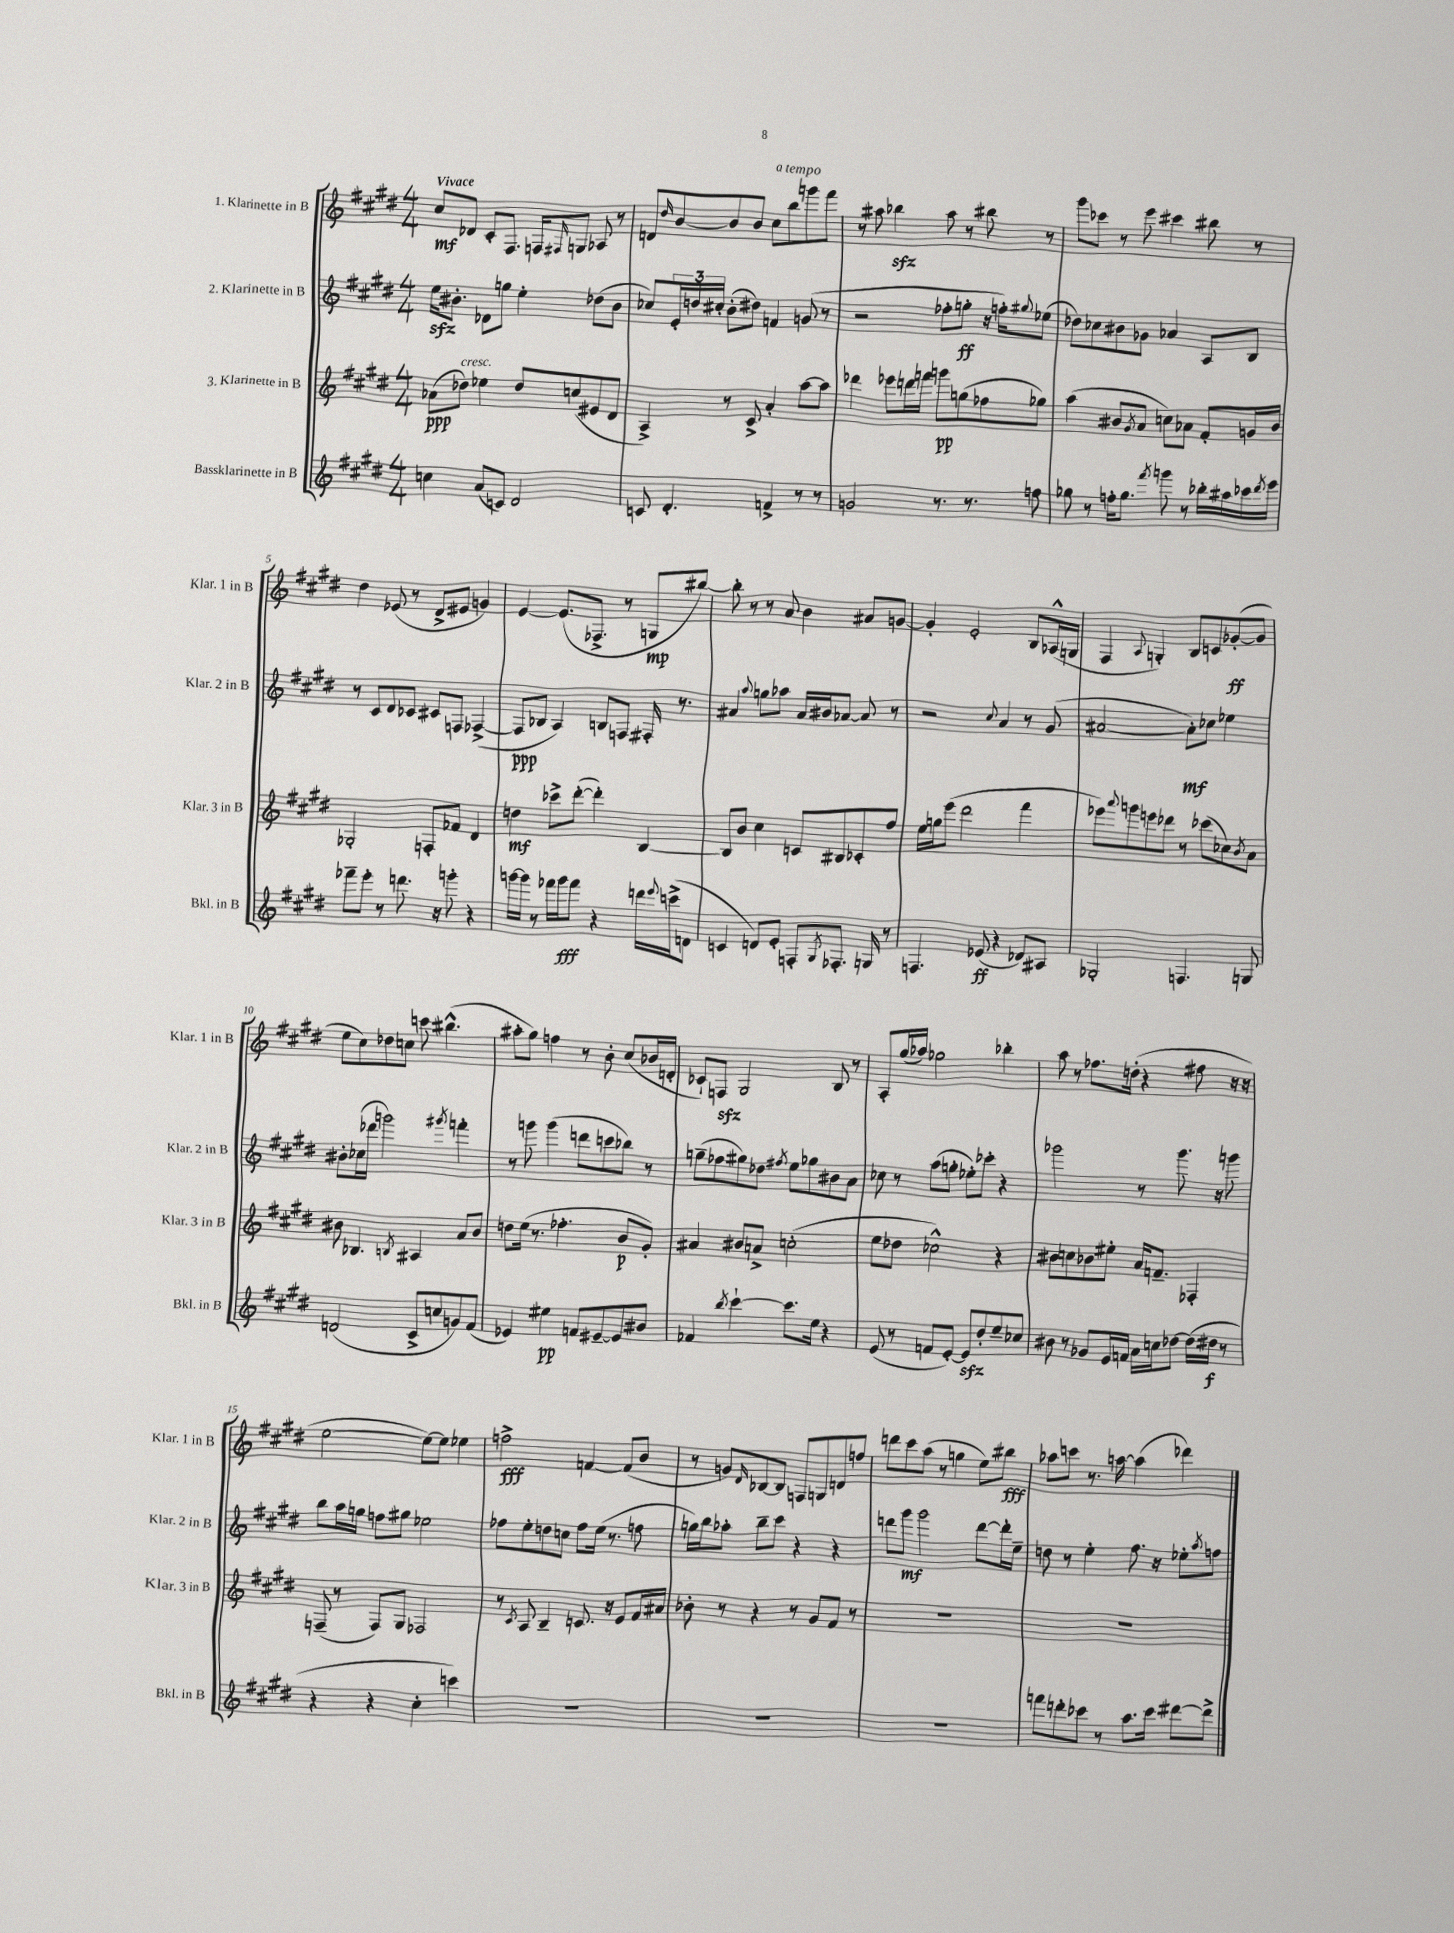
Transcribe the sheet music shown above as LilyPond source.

<<
\new StaffGroup <<
\new Staff = "s0" \with { instrumentName = "1. Klarinette in B" shortInstrumentName = "Klar. 1 in B" } {
    \clef treble \key e \major \numericTimeSignature \time 4/4 \tempo "Vivace"
    cis''8\mf des'8 cis'8-. fis8. f16 \grace { fis16 } g8 aes8 r8 |
    d'8 \grace { dis''16 } b'8~ b'8 b'8 cis''8^\markup { \italic "a tempo" } b''8 g'''8 fis'''8 |
    r8 ais''8 bes''4\sfz ais''8 r8 bis''8 r8 |
    gis'''8 ces'''8 r8 e'''8 cis'''4 bis''8 r8 |
    dis''4 ees'8( r8 dis'8-> eis'8 g'4) |
    e'4~ e'8.( fes8.-> r8 g8\mp bis''8~) |
    bis''8-. r8 r8 a'8 b'4 ais'8 g'8~ |
    g'4-. e'2-. b8 aes16-^( g16 |
    fis4 \appoggiatura { a8 } g4-.) b8 c'8 ges'8~-.\ff( ges'8 |
    e''8 cis''8) des''8 c''8 c'''8 bis''4.-^( |
    ais''8-. gis''8) f''4 r8 b'8-. cis''8( bes'16 d'16-. |
    ces'8-!) f8\sfz gis2 b8 r8 |
    a8-. gis''16( aes''16) ges''2 bes''4-. |
    a''8 r8 fes''8. d''16-.( r4 fis''8 r16 r16 |
    e''2~ e''8~) e''8 ees''4 |
    f''2->\fff f'4~ f'8( b'8 |
    r8 g'8) \grace { dis'16 } bes8~ bes8 f8 g8 d'8 f''8 |
    d'''8 cis'''8 a''8( r8 g''4 e''8) bis''8\fff |
    aes''8 c'''8 r8. a''16~ a''4( des'''4) \bar "|." |
}
\new Staff = "s1" \with { instrumentName = "2. Klarinette in B" shortInstrumentName = "Klar. 2 in B" } {
    \clef treble \key e \major \numericTimeSignature \time 4/4
    e''16\sfz bis'8.-. des'8 g''8 e''4-. des''8( bis'8 |
    ces''8) \tuplet 3/2 { e'16-. d''16 cis''16-. } b'8-.( dis''8) f'4 g'8( r8 |
    r2 fes''8-. g''8-.\ff r16 f''16-.) \appoggiatura { gis''8 } ees''8( |
    des''8) ces''8 bis'8 ges'8 aes'4 a8 b8 |
    r8 cis'8 dis'8 ces'8 cis'8 f8 fes4~->( |
    fes8\ppp bes8 a4) b8 f8 fis16-. r8. |
    ais'4 \appoggiatura { a''8 } g''8 aes''8 ais'16 bis'16 aes'8~ aes'8 r8 |
    r2 \appoggiatura { cis''8 } a'4 r8 gis'8( |
    ais'2~ ais'8-.\mf) ces''8 ees''4 |
    bis'8-. ces''16( des'''16 g'''2) \acciaccatura { gis'''8 } f'''4-. |
    r8 g'''8 g'''4( d'''8 c'''8 bes''8) r8 |
    g''8--( fes''8 gis''8) des''8 \acciaccatura { fis''8 } e''8 ges''8 bis'8 a'8 |
    ces''8 r8 a''8( g''8-. ees''8-.) ces'''8-. r4 |
    ges'''2 r8 ges'''8. r16 g'''8 |
    b''8 a''16 g''16 f''8 gis''8 ees''2 |
    fes''8 e''8-. d''8 c''8 fes''8 e''16( r8. f''8 |
    g''16) b''16 aes''8-. b''8-- cis'''8 r4 r4 |
    d'''8 gis'''8\mf gis'''2 d'''8~ d'''16-. e''16-- |
    d''8 r8 e''4-. fis''8. r16 ees''8-. \acciaccatura { a''8 } f''8 \bar "|." |
}
\new Staff = "s2" \with { instrumentName = "3. Klarinette in B" shortInstrumentName = "Klar. 3 in B" } {
    \clef treble \key e \major \numericTimeSignature \time 4/4
    aes'8\ppp( des''8^\markup { \italic "cresc." }) ees''4 des''8 c''8( eis'8 dis'8 |
    a4->) r8 cis'8-> a'4-. a''8~ a''8 |
    des'''4 ees'''8 d'''16 f'''16 g'''8\pp g''8( fes''8 ges''8) |
    a''4( bis'8 \acciaccatura { gis'8 } a'8 c''8) aes'8 fis'8-. g'16 bis'16 |
    ges2-. f8-. fes'8 dis'4 |
    d''4\mf ces'''8-> dis'''8~-.( dis'''4-.) b4~ |
    b8 b'8 cis''4 c'8 bis8 ces'8-. fis''8 |
    e''16 g''16 e'''8( dis'''2 fis'''4 |
    ees'''8) \appoggiatura { a'''8 } g'''8 e'''8 des'''8 r8 ces'''8( ces''8) \acciaccatura { b'8 } a'8 |
    bis'8 bes4. \acciaccatura { b8 } ais4 a'8 bis'8 |
    d''8 e''16( r8. fes''4.-. b'8\p gis'8-.) |
    ais'4 bis'8 a'8-> c''2-.( |
    e''8 des''8 ces''2-^) r4 |
    bis'8 c''8 bes'8 eis''8-. a'16 f'8.-- fes4-. |
    f8--( r8 f8) gis8 fes2 |
    r8 \acciaccatura { cis'8 } a8 b4-- c'8. r16 e'8 fis'16 ais'16 |
    bes'8-. r8 r4 r8 gis'8 fis'8 r8 |
    R1 |
    R1 \bar "|." |
}
\new Staff = "s3" \with { instrumentName = "Bassklarinette in B" shortInstrumentName = "Bkl. in B" } {
    \clef treble \key e \major \numericTimeSignature \time 4/4
    c''4 a'8( c'8) dis'2 |
    c'8 dis'4.-. f'4-> r8 r8 |
    g'2 r8. r8. f''8 |
    ges''8 r8 f''16-. ges''8. \acciaccatura { fis'''8 } g'''8 r8 bes''16-. ais''16 ces'''16 \acciaccatura { dis'''8 } e'''16 |
    fes'''8-- e'''8-. r8 d'''8. r16 g'''8-. r4 |
    g'''16~ g'''16 r8 fes'''16 g'''16\fff fes'''8 r4 d'''16 \appoggiatura { e'''8 } c'''16->( d'8 |
    c'4 d'8) e'8-. f8-. \acciaccatura { gis8 } fes8.-. g16 r8 |
    f4. ees'8\ff( r4 des'8) ais8 |
    ges2-. f4. g8 |
    d'2( cis'8-> c''8 g'8) fis'8( |
    ees'4) eis''4\pp f'8 eis'8~-- eis'8 bis'8 |
    fes'4 \acciaccatura { b''8 } cis'''4~-! cis'''8. e''16 r4 |
    e'8( r8 f'8 e'8~-.) e'8\sfz dis''8-. e''8-- ces''8 |
    bis'8 r8 ges'8 e'16 f'16 a'16 c''16 des''8~ des''16( dis''16\f r8 |
    r4 r4 cis''4-. c'''4) |
    R1 |
    R1 |
    R1 |
    f'''8 d'''8-. ces'''8 r8 a''8. ces'''16 dis'''8~ dis'''8-> \bar "|." |
}
>>
>>
